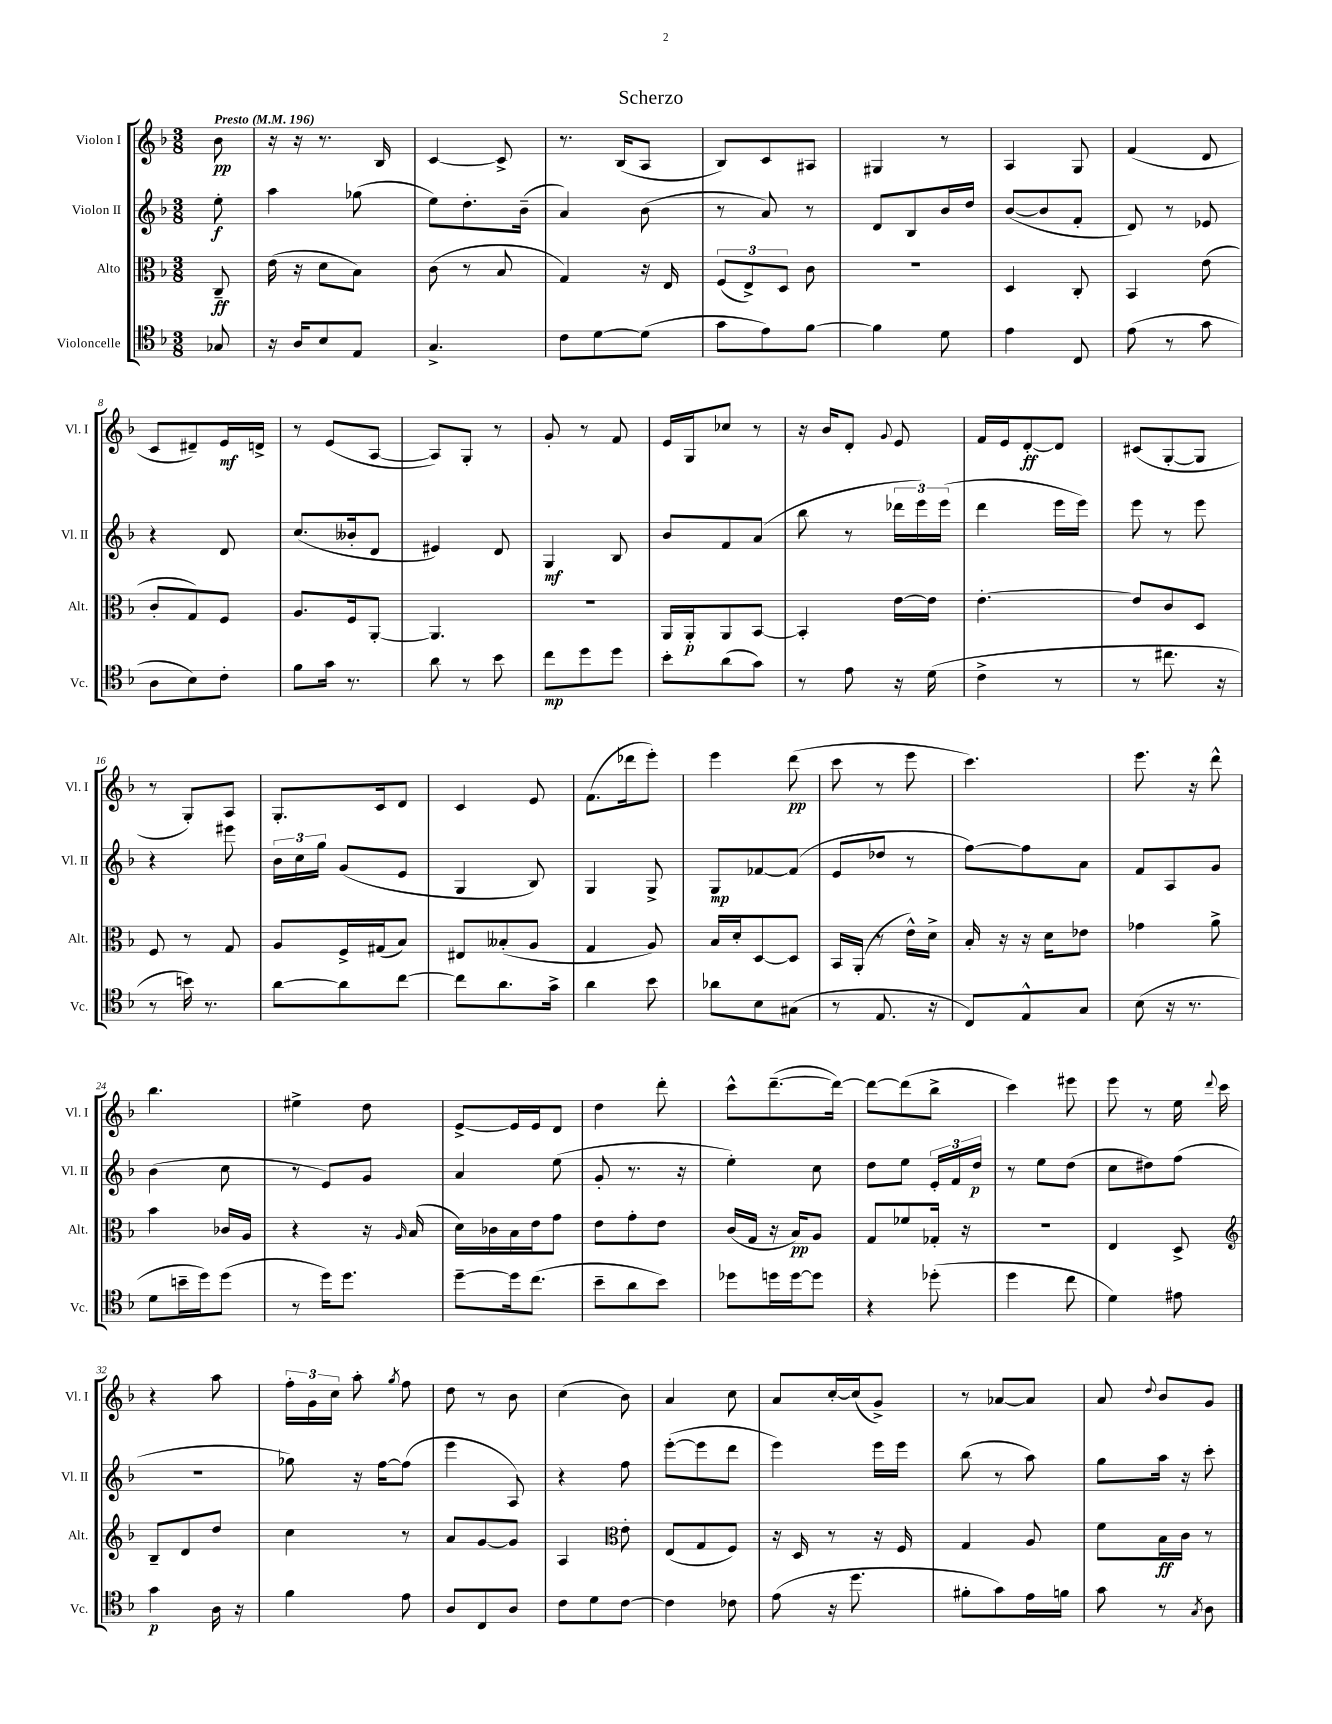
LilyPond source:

\header { title = "Scherzo" }
<<
\new StaffGroup <<
\new Staff = "s0" \with { instrumentName = "Violon I" shortInstrumentName = "Vl. I" } {
    \clef treble \key f \major \numericTimeSignature \time 3/8 \partial 8 \tempo "Presto" 4 = 196
    \autoBeamOff bes'8\pp |
    r16 r16 r8. bes16 |
    c'4~ c'8-> |
    r8. bes16[( a8] |
    bes8[) c'8 ais8] |
    gis4 r8 |
    a4 g8 |
    f'4( d'8 |
    c'8[ dis'8--) e'16\mf d'16]-> |
    r8 e'8[( a8]~ |
    a8[) g8]-. r8 |
    g'8-. r8 f'8 |
    e'16[ g16 ces''8] r8 |
    r16 bes'16[ d'8]-. \appoggiatura { g'8 } e'8 |
    f'16[ e'16 d'8~-.\ff d'8] |
    cis'8[( g8~-. g8] |
    r8 g8[-.) a8] |
    g8.[-. c'16 d'8] |
    c'4 e'8 |
    f'8.[( des'''16 e'''8]-.) |
    e'''4 d'''8\pp( |
    c'''8 r8 e'''8 |
    c'''4.) |
    e'''8. r16 d'''8-^ |
    bes''4. |
    eis''4-> d''8 |
    e'8[~-> e'16 e'16 d'8] |
    d''4 d'''8-. |
    c'''8[-^ d'''8.~--( d'''16]~) |
    d'''8[~ d'''8( bes''8]-> |
    c'''4) eis'''8 |
    e'''8 r8 e''16 \appoggiatura { d'''8 } c'''16 |
    r4 a''8 |
    \tuplet 3/2 { f''16[-. g'16 c''16] } a''8-. \acciaccatura { g''8 } f''8 |
    d''8 r8 bes'8 |
    c''4( bes'8) |
    a'4 c''8 |
    a'8[ c''16~-. c''16( g'8]->) |
    r8 aes'8[~ aes'8] |
    a'8 \appoggiatura { d''8 } bes'8[ g'8] \bar "|." |
}
\new Staff = "s1" \with { instrumentName = "Violon II" shortInstrumentName = "Vl. II" } {
    \clef treble \key f \major \numericTimeSignature \time 3/8 \partial 8
    \autoBeamOff e''8-.\f |
    a''4 ges''8( |
    e''8[) d''8.-. bes'16]--( |
    a'4) bes'8( |
    r8 a'8) r8 |
    d'8[ bes8 bes'16 d''16] |
    bes'8[~( bes'8 f'8]-. |
    d'8) r8 ees'8 |
    r4 d'8 |
    c''8.[( beses'16-. d'8] |
    eis'4) d'8 |
    g4\mf bes8 |
    bes'8[ f'8 a'8]( |
    bes''8 r8 \tuplet 3/2 { des'''16[ e'''16) e'''16]( } |
    d'''4 e'''16[ e'''16]) |
    e'''8 r8 e'''8 |
    r4 eis'''8 |
    \tuplet 3/2 { bes'16[ c''16 g''16] } g'8[( e'8] |
    g4 bes8) |
    g4 g8-> |
    g8[\mp fes'8~ fes'8]( |
    e'8[ des''8] r8 |
    f''8[~) f''8 a'8] |
    f'8[ a8 g'8] |
    bes'4( c''8 |
    r8 e'8[) g'8] |
    a'4 e''8( |
    g'8-. r8. r16 |
    e''4-.) c''8 |
    d''8[ e''8] \tuplet 3/2 { e'16[-. f'16 d''16]\p } |
    r8 e''8[ d''8]( |
    c''8[ dis''8) f''8]( |
    r4. |
    ges''8) r16 f''16[~ f''8]( |
    e'''4 a8) |
    r4 f''8 |
    e'''8[~-.( e'''8 d'''8] |
    e'''4) e'''16[ e'''16] |
    bes''8( r8 a''8) |
    g''8[ a''16] r16 c'''8-. \bar "|." |
}
\new Staff = "s2" \with { instrumentName = "Alto" shortInstrumentName = "Alt." } {
    \clef alto \key f \major \numericTimeSignature \time 3/8 \partial 8
    \autoBeamOff c8--\ff |
    e'16( r16 d'8[ bes8]) |
    c'8( r8 bes8 |
    g4) r16 e16 |
    \tuplet 3/2 { f8[( e8->) d8] } c'8 |
    R4. |
    d4 c8-. |
    bes,4 e'8( |
    c'8[-. g8) f8] |
    a8.[ f16 a,8]~-. |
    a,4. |
    R4. |
    a,16[ a,16-.\p a,8 bes,8]~ |
    bes,4-. e'16[~ e'16] |
    e'4.~-. |
    e'8[ c'8 d8] |
    f8 r8 g8 |
    a8[ f16-> gis16( bes8]) |
    eis8[ beses8-.( a8] |
    g4 a8) |
    bes16[ d'16-. d8~ d8] |
    bes,16[ a,16]-.( r8 e'16[-^) d'16]-> |
    bes16-. r16 r16 d'16[ ees'8] |
    ges'4 a'8-> |
    bes'4 ces'16[ a16] |
    r4 r16 \grace { a16 } bes16( |
    d'16[) ces'16 bes16 e'16 g'8] |
    e'8[ g'8-. e'8] |
    c'16[( g16] r16 bes16[\pp) a8] |
    g8[ fes'8 ges16]-. r16 |
    r4. |
    e4 d8-> |
    \clef treble bes8[-- d'8 d''8] |
    c''4 r8 |
    a'8[ g'8~ g'8] |
    a4 \clef alto e'8-. |
    e8[( g8 f8]) |
    r16 d16 r8 r16 f16 |
    g4 a8 |
    f'8[ bes16\ff c'16] r8 \bar "|." |
}
\new Staff = "s3" \with { instrumentName = "Violoncelle" shortInstrumentName = "Vc." } {
    \clef tenor \key f \major \numericTimeSignature \time 3/8 \partial 8
    \autoBeamOff ges8 |
    r16 a16[ bes8 e8] |
    g4.-> |
    c'8[ d'8~ d'8]( |
    g'8[ e'8) f'8]~ |
    f'4 d'8 |
    e'4 c8 |
    e'8( r8 g'8 |
    a8[ bes8) c'8]-. |
    f'8[ g'16] r8. |
    a'8 r8 bes'8 |
    c''8[\mp d''8 d''8] |
    bes'8[-. a'8( g'8]) |
    r8 e'8 r16 d'16( |
    c'4-> r8 |
    r8 cis''8. r16 |
    r8 b'16) r8. |
    a'8[~ a'8 c''8]~ |
    c''8[ a'8. g'16]-> |
    a'4 bes'8 |
    aes'8[ bes8 gis8]( |
    r8 e8. r16 |
    c8[) e8-^ g8] |
    bes8( r16 r8. |
    d'8[ b'16-- d''16) d''8]( |
    r8 d''16[) d''8.] |
    d''8[~-- d''16 c''8.]( |
    bes'8[-- a'8 bes'8]) |
    des''8[ d''16 d''16~ d''8] |
    r4 des''8-.( |
    d''4 c''8 |
    d'4) eis'8 |
    g'4\p a16 r16 |
    f'4 e'8 |
    a8[ c8 a8] |
    c'8[ d'8 c'8]~ |
    c'4 ces'8 |
    e'8( r16 d''8. |
    fis'8[-. g'8) e'16 f'16] |
    g'8 r8 \acciaccatura { g8 } a8 \bar "|." |
}
>>
>>
